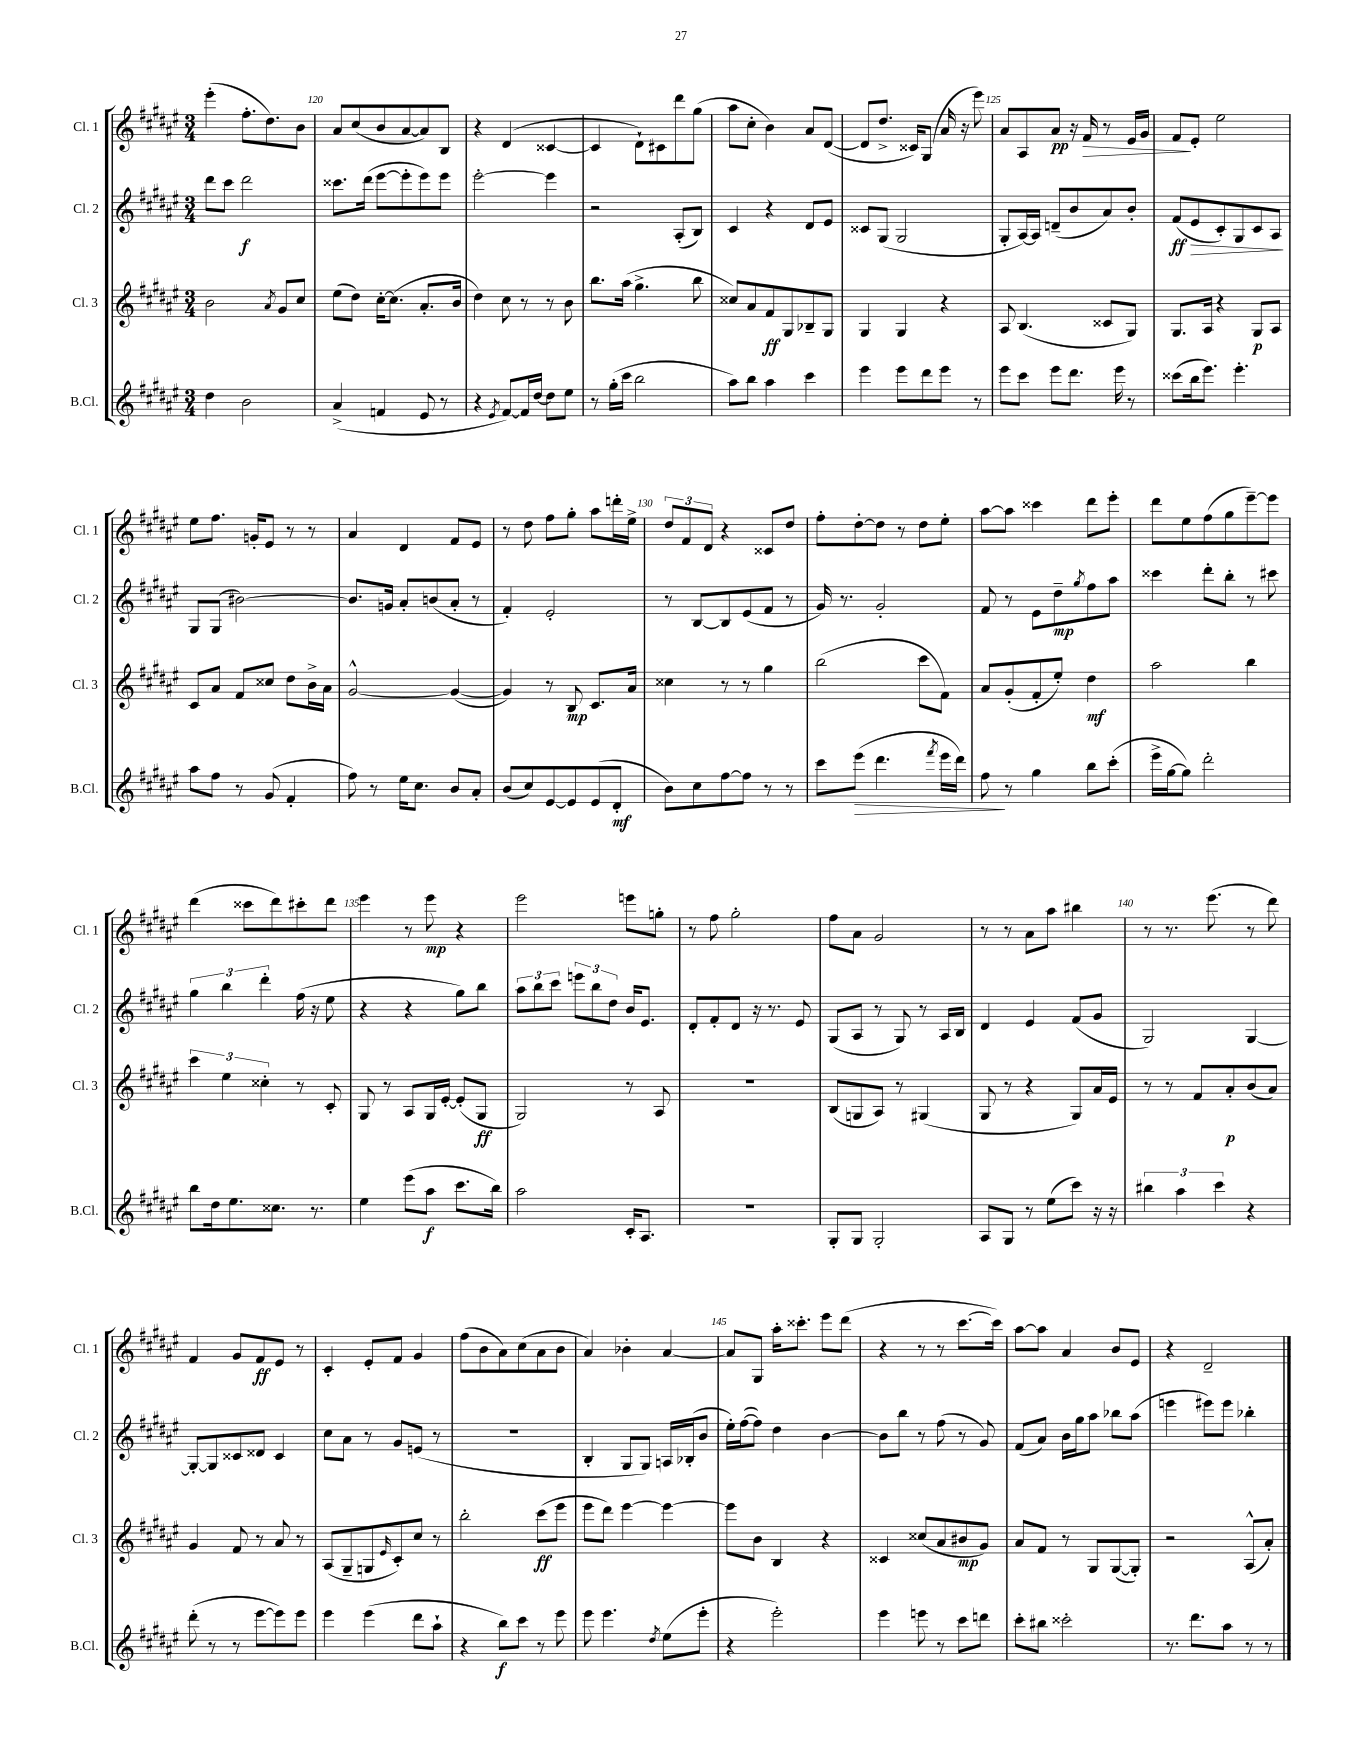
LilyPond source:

<<
\new StaffGroup <<
\new Staff = "s0" \with { instrumentName = "Cl. 1" shortInstrumentName = "Cl. 1" } {
    \clef treble \key fis \major \numericTimeSignature \time 3/4
    eis'''4-.( fis''8.-. dis''8.) b'8 |
    ais'8 cis''8( b'8 ais'8~ ais'8) b8 |
    r4 dis'4( cisis'4~ |
    cisis'4 dis'8-!) cis'8 dis'''8 gis''8( |
    ais''8 cis''8-. b'4) ais'8 dis'8~( |
    dis'8 dis''8.-> cisis'16) gis8( ais'16 r16 eis'''8) |
    ais'8 ais8 ais'8\pp r16 fis'16\> r8 eis'16 gis'16 |
    fis'8\! eis'8-. eis''2 |
    eis''8 fis''8. g'16-. eis'8 r8 r8 |
    ais'4 dis'4 fis'8 eis'8 |
    r8 dis''8 fis''8 gis''8-. ais''8 d'''16-. eis''16-> |
    \tuplet 3/2 { dis''8 fis'8 dis'8 } r4 cisis'8 dis''8 |
    fis''8-. dis''8~-. dis''8 r8 dis''8 eis''8-. |
    ais''8~ ais''8 cisis'''4 dis'''8 eis'''8-. |
    dis'''8 eis''8 fis''8( gis''8 eis'''8~--) eis'''8 |
    dis'''4( cisis'''8 dis'''8) cis'''8-. dis'''8 |
    eis'''4 r8 eis'''8\mp r4 |
    eis'''2 e'''8 g''8-. |
    r8 fis''8 gis''2-. |
    fis''8 ais'8 gis'2 |
    r8 r8 ais'8 ais''8 bis''4 |
    r8 r8. eis'''8.( r8 dis'''8) |
    fis'4 gis'8 fis'8\ff eis'8 r8 |
    cis'4-. eis'8-. fis'8 gis'4 |
    fis''8( b'8 ais'8) cis''8( ais'8 b'8 |
    ais'4) bes'4-. ais'4~ |
    ais'8 gis8 ais''16-. cisis'''8.-. eis'''8 dis'''8( |
    r4 r8 r8 cis'''8.~ cis'''16) |
    ais''8~ ais''8 ais'4 b'8 eis'8 |
    r4 dis'2-- \bar "|." |
}
\new Staff = "s1" \with { instrumentName = "Cl. 2" shortInstrumentName = "Cl. 2" } {
    \clef treble \key fis \major \numericTimeSignature \time 3/4
    dis'''8 cis'''8 dis'''2\f |
    cisis'''8. dis'''16( eis'''8~ eis'''8-. eis'''8) eis'''8 |
    eis'''2~-. eis'''4 |
    r2 ais8-.( b8) |
    cis'4 r4 dis'8 eis'8 |
    cisis'8 gis8( gis2 |
    gis8-. ais16~) ais16 d'8--( b'8 ais'8) b'8-. |
    fis'8\ff( eis'8\> cis'8-.) gis8 cis'8 ais8\! |
    gis8 gis8( bis'2~) |
    bis'8. g'16 ais'8-. b'8( ais'8-. r8 |
    fis'4-.) eis'2-. |
    r8 b8~ b8 eis'8( fis'8 r8 |
    gis'16) r8. gis'2-. |
    fis'8 r8 eis'8 dis''8--\mp \acciaccatura { gis''8 } fis''8 ais''8 |
    cisis'''4 dis'''8-. b''8-. r8 cis'''8 |
    \tuplet 3/2 { gis''4 b''4 dis'''4-. } fis''16( r16 eis''8 |
    r4 r4 gis''8) b''8 |
    \tuplet 3/2 { ais''8 b''8 cis'''8 } \tuplet 3/2 { e'''8 b''8 dis''8 } b'16 eis'8. |
    dis'8-. fis'8-. dis'8 r16 r8. eis'8 |
    gis8( ais8 r8 gis8) r8 ais16 b16 |
    dis'4 eis'4 fis'8( gis'8 |
    gis2) gis4~ |
    gis8~-. gis8 cisis'8 disis'8 cisis'4 |
    cis''8 ais'8 r8 gis'8 e'8( r8 |
    R2. |
    b4-. gis8 gis8) a16 bes16-.( b'8 |
    eis''16-.) fis''16~( fis''8) dis''4 b'4~ |
    b'8 b''8 r8 fis''8( r8 gis'8) |
    fis'8( ais'8) b'16 gis''16 ais''8 bes''8 ais''8( |
    e'''4 eis'''8) eis'''8 bes''4-. \bar "|." |
}
\new Staff = "s2" \with { instrumentName = "Cl. 3" shortInstrumentName = "Cl. 3" } {
    \clef treble \key fis \major \numericTimeSignature \time 3/4
    b'2 \acciaccatura { ais'8 } gis'8 cis''8 |
    eis''8( dis''8) cis''16~-. cis''8.( ais'8.-. b'16 |
    dis''4) cis''8 r8 r8 b'8 |
    b''8. ais''16( gis''4.-> b''8 |
    cisis''8) ais'8 fis'8\ff gis8 bes8-- gis8 |
    gis4 gis4 r4 |
    ais8 b4.( cisis'8 gis8) |
    gis8. ais16 r4 gis8\p ais8 |
    cis'8 ais'8 fis'8 cisis''8 dis''8 b'16-> ais'16 |
    gis'2~-^ gis'4~( |
    gis'4) r8 b8\mp cis'8. ais'16 |
    cisis''4 r8 r8 gis''4 |
    b''2( cis'''8 fis'8) |
    ais'8 gis'8-.( fis'8-. eis''8-.) dis''4\mf |
    ais''2 b''4 |
    \tuplet 3/2 { cis'''4 eis''4 cisis''4-. } r8 cis'8-. |
    gis8 r8 ais8 gis16 eis'16~-. eis'8-.( gis8\ff |
    gis2) r8 ais8 |
    R2. |
    b8( g8 ais8) r8 gis4( |
    gis8 r8 r4 gis8) ais'16 eis'16 |
    r8 r8 fis'8 ais'8-.\p b'8( ais'8) |
    gis'4 fis'8 r8 ais'8 r8 |
    ais8( gis8-- g8 \grace { eis'16 } cis'8-.) cis''8 r8 |
    b''2-. cis'''8\ff( eis'''8 |
    eis'''8 dis'''8) eis'''4~ eis'''4~ |
    eis'''8 b'8 b4 r4 |
    cisis'4 cisis''8( ais'8 bis'8\mp gis'8) |
    ais'8 fis'8 r8 gis8 gis8~( gis8-.) |
    r2 ais8-^( ais'8-.) \bar "|." |
}
\new Staff = "s3" \with { instrumentName = "B.Cl." shortInstrumentName = "B.Cl." } {
    \clef treble \key fis \major \numericTimeSignature \time 3/4
    dis''4 b'2 |
    ais'4->( f'4 eis'8 r8 |
    r4 \acciaccatura { eis'8 } fis'8~) fis'16 dis''16~ dis''8 eis''8 |
    r8 gis''16-.( cis'''16 b''2 |
    ais''8) b''8 ais''4 cis'''4 |
    eis'''4 eis'''8 dis'''8 eis'''8 r8 |
    eis'''8 cis'''8 eis'''8 dis'''8. eis'''16 r8 |
    cisis'''8( b''16 eis'''8.) eis'''4.-. |
    ais''8 fis''8 r8 gis'8( fis'4-. |
    fis''8) r8 eis''16 cis''8. b'8 ais'8-. |
    b'8( cis''8) eis'8~ eis'8 eis'8( dis'8-.\mf |
    b'8) cis''8 fis''8~ fis''8 r8 r8 |
    cis'''8 eis'''8\>( dis'''4. \acciaccatura { fis'''8 } eis'''16 dis'''16) |
    fis''8\! r8 gis''4 b''8 cis'''8-.( |
    eis'''16-> gis''16~ gis''8) dis'''2-. |
    b''8 dis''16 eis''8. cisis''8. r8. |
    eis''4 eis'''8( ais''8\f cis'''8. b''16) |
    ais''2 cis'16-. ais8. |
    R2. |
    gis8-. gis8 gis2-. |
    ais8 gis8 r8 eis''8( cis'''8) r16 r16 |
    \tuplet 3/2 { bis''4 ais''4 cis'''4 } r4 |
    dis'''8-.( r8 r8 eis'''8~ eis'''8) eis'''8 |
    eis'''4 eis'''4( dis'''8 ais''8-! |
    r4 b''8\f) cis'''8 r8 eis'''8 |
    eis'''8 eis'''4. \acciaccatura { dis''8 } eis''8( eis'''8-. |
    r4 eis'''2-.) |
    eis'''4 e'''8 r8 cis'''8 d'''8 |
    cis'''8-. bis''8 cisis'''2-. |
    r8. dis'''8. ais''8 r8 r8 \bar "|." |
}
>>
>>
\layout { \context { \Score currentBarNumber = #119 \override BarNumber.break-visibility = ##(#f #t #t) barNumberVisibility = #(every-nth-bar-number-visible 5) } }
